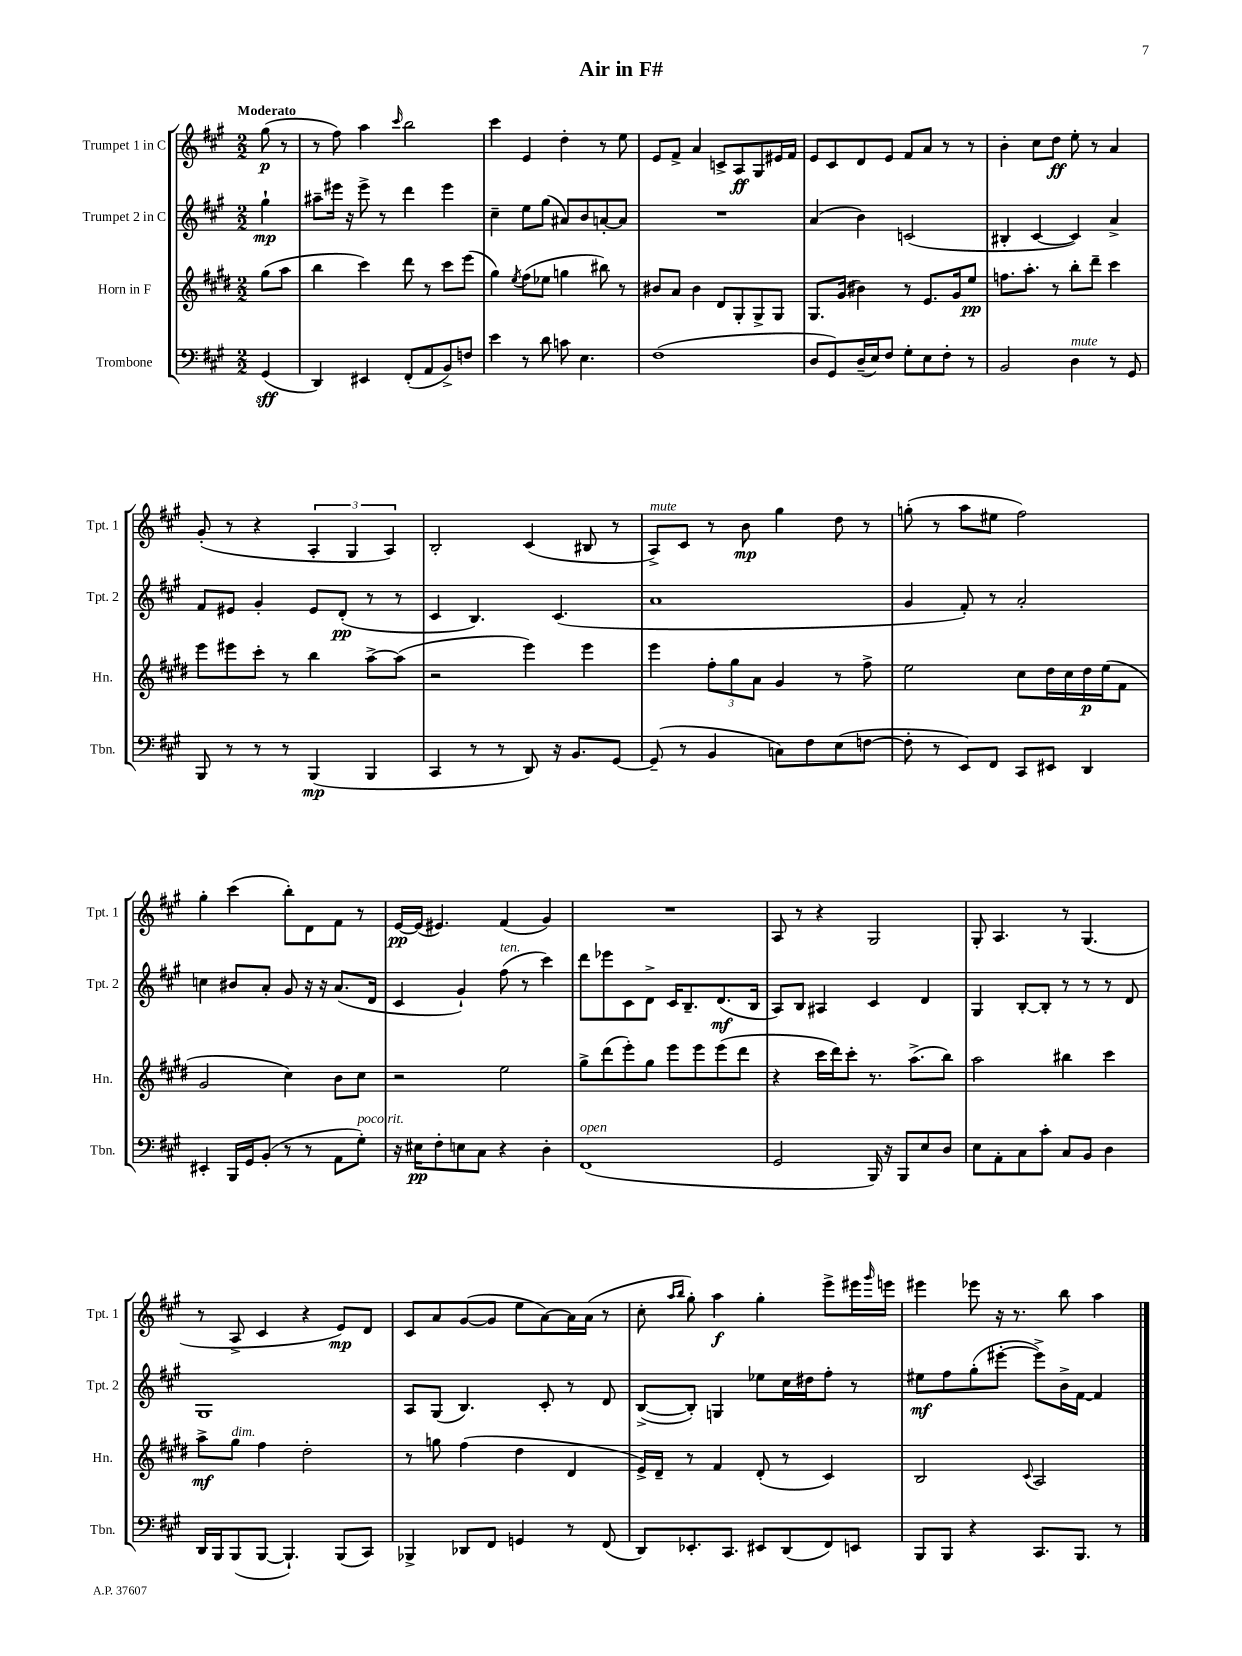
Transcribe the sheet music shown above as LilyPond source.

\header { title = "Air in F#" }
<<
\new StaffGroup <<
\new Staff = "s0" \with { instrumentName = "Trumpet 1 in C" shortInstrumentName = "Tpt. 1" } {
    \clef treble \key a \major \numericTimeSignature \time 2/2 \partial 4 \tempo "Moderato"
    gis''8\p( r8 |
    r8 fis''8) a''4 \grace { cis'''16 } b''2 |
    cis'''4 e'4 d''4-. r8 e''8 |
    e'8 fis'8-> a'4 c'8-> a8\ff gis8 eis'16 fis'16 |
    e'8 cis'8 d'8 e'8 fis'8 a'8 r8 r8 |
    b'4-. cis''8 d''8\ff e''8-. r8 a'4 |
    gis'8-.( r8 r4 \tuplet 3/2 { a4-. gis4 a4) } |
    b2-. cis'4( bis8 r8 |
    a8->^\markup { \italic "mute" }) cis'8 r8 b'8\mp gis''4 d''8 r8 |
    g''8-.( r8 a''8 eis''8 fis''2) |
    gis''4-. cis'''4( b''8-.) d'8 fis'8 r8 |
    e'16~\pp e'16( eis'4.) fis'4( gis'4) |
    R1 |
    a8 r8 r4 gis2 |
    gis8-. a4. r8 gis4.( |
    r8 a8-> cis'4 r4 e'8\mp) d'8 |
    cis'8 a'8 gis'8~( gis'8 e''8 a'8~) a'16 a'16( r8 |
    cis''8-. \grace { a''16 b''16 } gis''8-.) a''4\f gis''4-. e'''8-> eis'''16 \grace { gis'''16 } e'''16 |
    eis'''4 ees'''8 r16 r8. b''8 a''4 \bar "|." |
}
\new Staff = "s1" \with { instrumentName = "Trumpet 2 in C" shortInstrumentName = "Tpt. 2" } {
    \clef treble \key a \major \numericTimeSignature \time 2/2 \partial 4
    gis''4-!\mp |
    ais''8-- eis'''16 r16 eis'''8-> r8 d'''4 eis'''4 |
    cis''4-- e''8 gis''8( ais'8) b'8 a'8~-. a'8 |
    R1 |
    a'4( b'4) c'2( |
    bis4-. cis'4~ cis'4) a'4-> |
    fis'8 eis'8 gis'4-. eis'8 d'8-.\pp( r8 r8 |
    cis'4 b4.) cis'4.( |
    a'1 |
    gis'4 fis'8-.) r8 a'2-. |
    c''4 bis'8 a'8-. gis'8 r16 r16 a'8.( d'16 |
    cis'4 gis'4-!) fis''8^\markup { \italic "ten." }( r8 cis'''4) |
    d'''8 ees'''8 cis'8 d'8-> cis'16 b8.-- d'8.\mf( b16 |
    a8) b8 ais4 cis'4 d'4 |
    gis4 b8~-. b8-. r8 r8 r8 d'8 |
    gis1 |
    a8 gis8( b4.) cis'8-. r8 d'8 |
    b8~->( b8-.) g4 ees''8 cis''16 dis''16 fis''8-. r8 |
    eis''8\mf fis''8 gis''8-.( eis'''8~-. eis'''8->) b'16-> fis'16~ fis'4 \bar "|." |
}
\new Staff = "s2" \with { instrumentName = "Horn in F" shortInstrumentName = "Hn." } {
    \clef treble \key e \major \numericTimeSignature \time 2/2 \partial 4
    gis''8( a''8 |
    b''4 cis'''4) dis'''8 r8 cis'''8 e'''8( |
    gis''4) \acciaccatura { e''8 } fis''8( ees''8 g''4 bis''8) r8 |
    bis'8 a'8 bis'4 dis'8 gis8-. gis8-> gis8 |
    gis8. gis'16( bis'4) r8 e'8. gis'16 e''8\pp |
    f''8. a''8.-. r8 b''8-. dis'''8-- cis'''4 |
    e'''8 eis'''8 cis'''8-. r8 b''4 a''8~-> a''8( |
    r2 e'''4) e'''4 |
    e'''4 \tuplet 3/2 { fis''8-. gis''8 a'8 } gis'4 r8 fis''8-> |
    e''2 cis''8 dis''16 cis''16 dis''16\p e''16( fis'8 |
    gis'2 cis''4) b'8 cis''8 |
    r2 e''2 |
    gis''8-> dis'''8( e'''8-.) gis''8 e'''8 e'''8 e'''8( dis'''8 |
    r4 cis'''16 dis'''16) cis'''8-. r8. a''8.->( b''8) |
    a''2 bis''4 cis'''4 |
    a''8->\mf gis''8^\markup { \italic "dim." } fis''4 dis''2-. |
    r8 g''8 fis''4( dis''4 dis'4 |
    e'16->) dis'16-- r8 fis'4 dis'8-.( r8 cis'4) |
    b2 \appoggiatura { cis'8 } a2 \bar "|." |
}
\new Staff = "s3" \with { instrumentName = "Trombone" shortInstrumentName = "Tbn." } {
    \clef bass \key a \major \numericTimeSignature \time 2/2 \partial 4
    gis,4\sff( |
    d,4) eis,4 fis,8-.( a,8 b,8->) f8 |
    e'4 r8 d'8 c'8 e4. |
    fis1( |
    d8 gis,8) d16--( e16) fis8 gis8-. e8 fis8-. r8 |
    b,2 d4^\markup { \italic "mute" } r8 gis,8 |
    b,,8 r8 r8 r8 b,,4\mp( b,,4 |
    cis,4 r8 r8 d,8) r16 b,8. gis,8~ |
    gis,8--( r8 b,4 c8) fis8 e8( f8~ |
    f8-. r8 e,8) fis,8 cis,8 eis,8 d,4 |
    eis,4-. b,,16 gis,16 b,8-.( r8 r8 a,8 gis8-.^\markup { \italic "poco rit." }) |
    r16 eis16\pp fis8-. e8 cis8 r4 d4-. |
    fis,1^\markup { \italic "open" }( |
    gis,2 b,,16) r16 b,,8 e8 d8 |
    e8 a,8-. cis8 cis'8-. cis8 b,8 d4 |
    d,16 b,,16 b,,8( b,,8~ b,,4.-!) b,,8( cis,8) |
    bes,,4-> des,8 fis,8 g,4 r8 fis,8( |
    d,8) ees,8.-. cis,8. eis,8 d,8( fis,8) e,8 |
    b,,8 b,,8 r4 cis,8. b,,8. r8 \bar "|." |
}
>>
>>
\layout { \context { \Score \remove "Bar_number_engraver" } }
